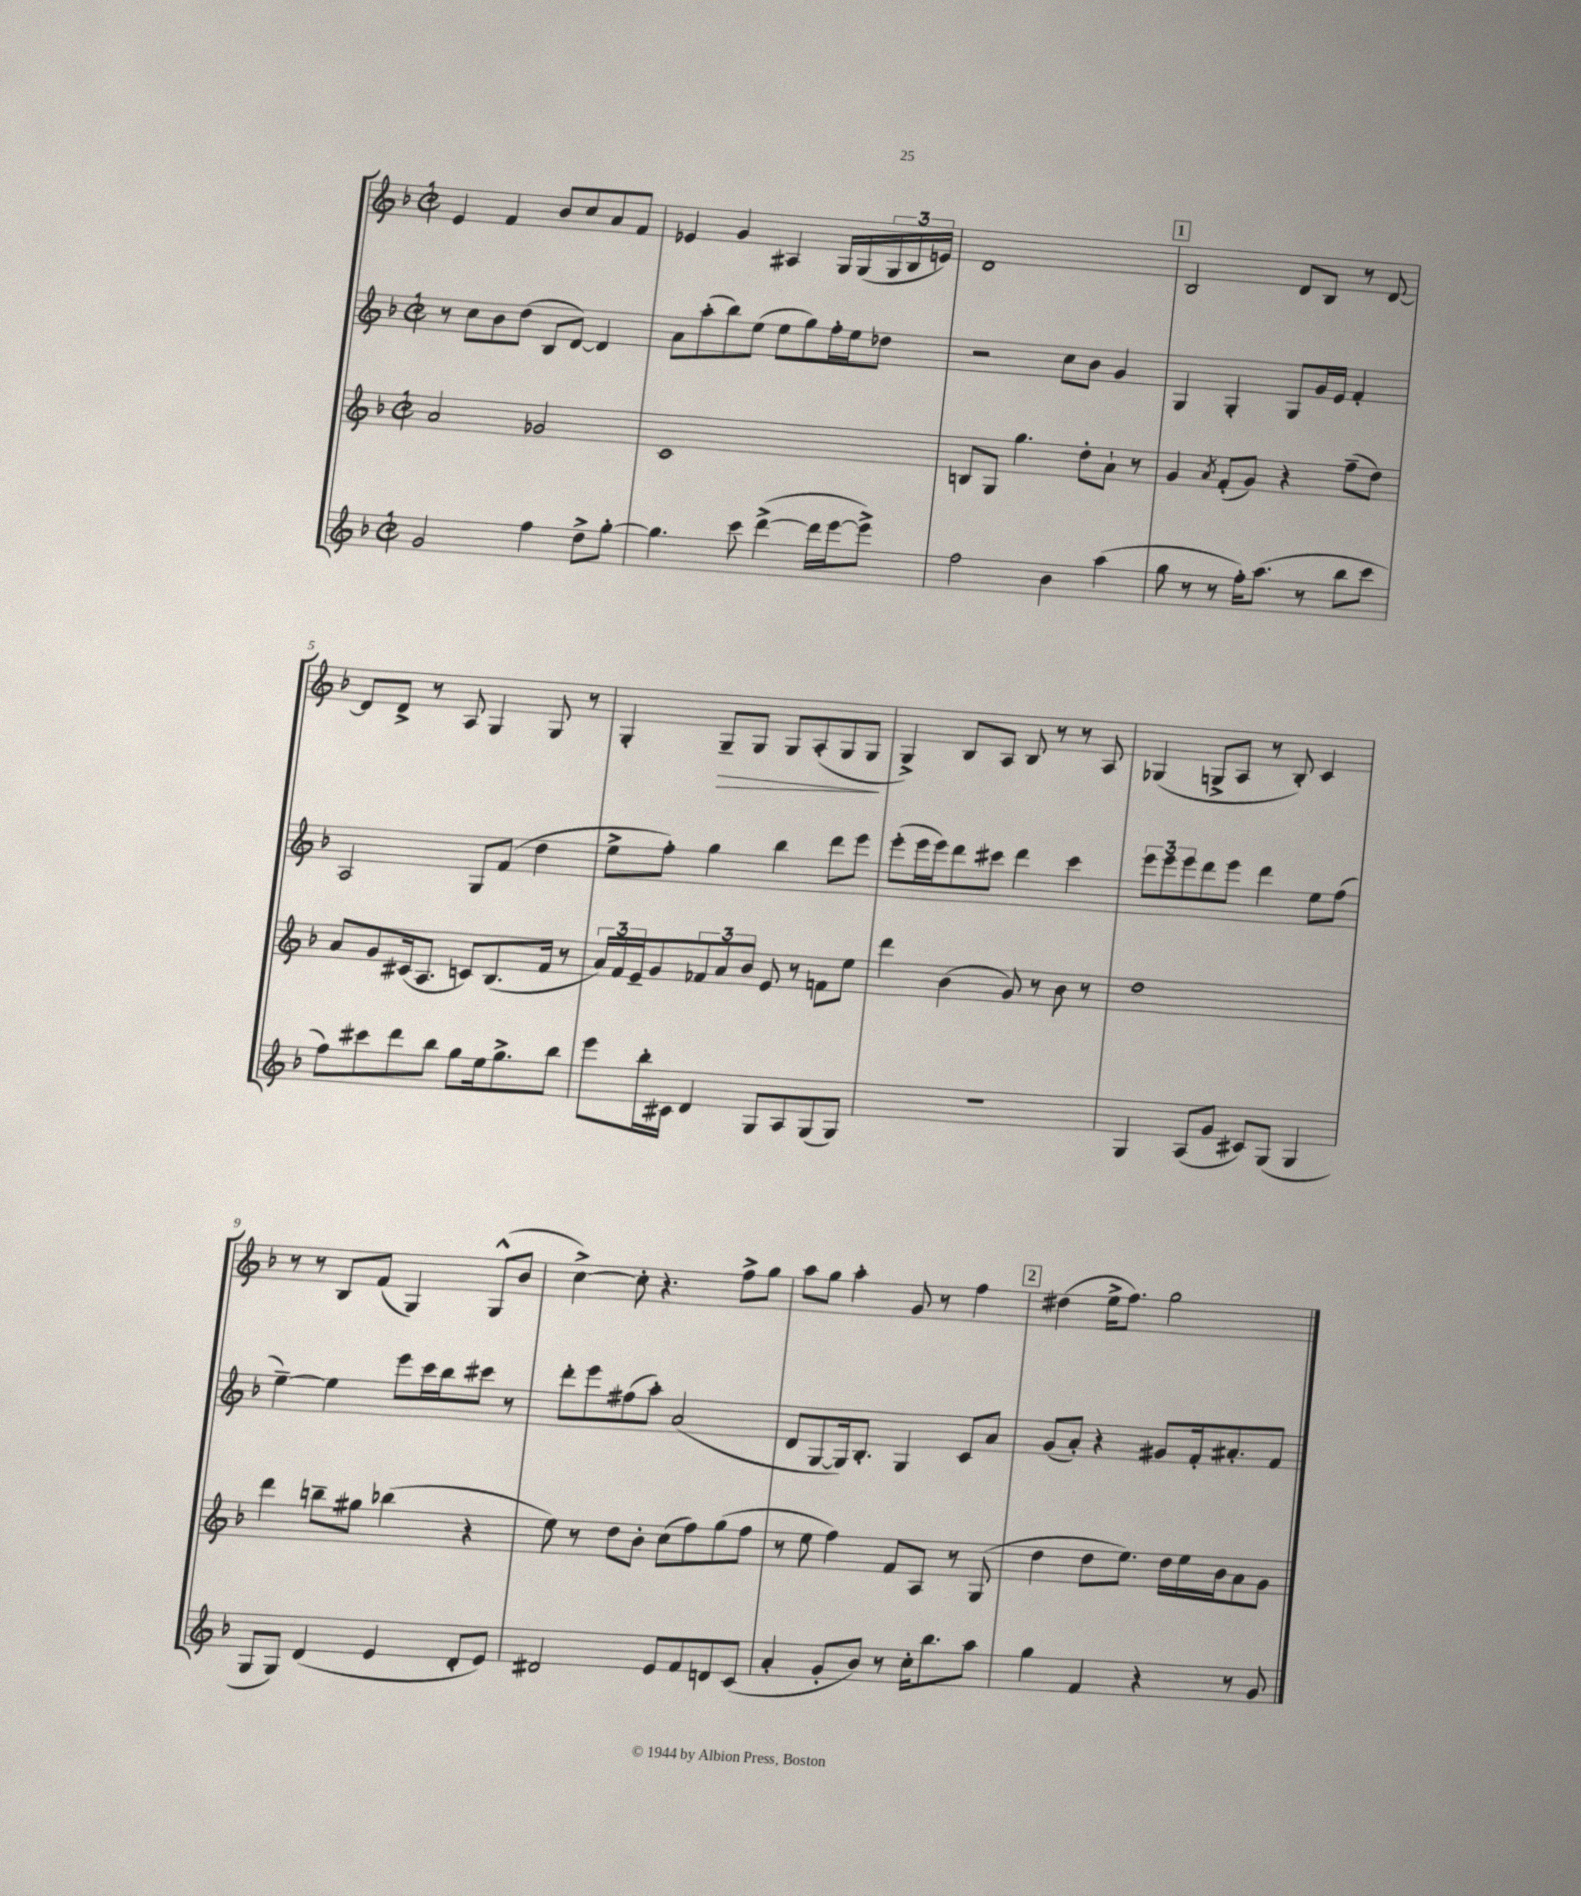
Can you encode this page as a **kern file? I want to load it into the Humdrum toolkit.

**kern	**kern	**kern	**kern
*staff4	*staff3	*staff2	*staff1
*clefG2	*clefG2	*clefG2	*clefG2
*k[b-]	*k[b-]	*k[b-]	*k[b-]
*M2/2	*M2/2	*M2/2	*M2/2
*met(c|)	*met(c|)	*met(c|)	*met(c|)
2g	2a	8r	4e
.	.	8cc	.
.	.	8b-	4f
.	.	(8dd	.
4ff	2g-	8B-	8b-
.	.	[8d)	8cc
8dd^	.	4d]	8a
[8gg'	.	.	8f
=	=	=	=
4.gg]	1c	8a	4e-
.	.	(8aa'	.
.	.	8bb-)	4g
8ccc	.	(8ee	.
([4ddd^	.	8ee	4A#
.	.	8gg)	.
16ddd]	.	16ff'	16G
[16eee	.	16ee	(16G
8eee^])	.	8dd-	24G
.	.	.	24B-
.	.	.	24e)
=	=	=	=
2ff	8B	2r	1d
.	8G	.	.
.	4.gg	.	.
4b-	.	8cc	.
.	8dd'	8b-	.
(4aa	8a`	4g	.
.	8r	.	.
=	=	=	=
8gg	4g	4G	2B-
8r	.	.	.
.	8qa	.	.
8r	(8f'	4G'	.
16ff')	8g)	.	.
(8.aa	.	.	.
.	4r	8G	8d
8r	.	16g	8B-
.	.	16e	.
8bb-	(8ff~	4f'	8r
8ccc	8dd)	.	[8d
=	=	=	=
8ff)	8a	2A	8d]
8ccc#	8g	.	8d^
8ddd	(16c#	.	8r
.	8.A	.	.
8bb-	.	.	8A
8gg	8c)	8G	4G
16ee	(8.B-	(8f	.
8.gg^	.	.	.
.	.	4dd	8G
.	16f	.	.
8bb-	8r	.	8r
=	=	=	=
8eee	24a)	8ee^	4G'
.	24f	.	.
.	24e~	.	.
16bb-'	8g	8ff')	.
16c#	.	.	.
4d	12f-	4gg	8G~
.	12a	.	.
.	.	.	8G
.	12b-	.	.
8G	8e	4bb-	8G
8A	8r	.	(8A'
(8G	8f	8ddd	8G
8G)	8ee	8eee	8G
=	=	=	=
1r	4ddd	(8eee'	4G^)
.	.	16eee	.
.	.	16eee)	.
.	(4b-	8ddd	8B-
.	.	8ccc#	8A
.	8g)	4ddd	8B-
.	8r	.	8r
.	8b-	4ccc#	8r
.	8r	.	8A
=	=	=	=
4G	1dd	12eee	(4G-
.	.	12eee	.
.	.	12eee	.
(8A	.	8ddd	8G^
8g	.	8eee	8A
8c#)	.	4ddd	8r
(8G	.	.	8B-')
4G	.	8ee	4c
.	.	(8ff	.
=	=	=	=
8G	4ddd	[4ee~)	8r
8G)	.	.	8r
(4d	8bb~	4ee]	8B-
.	8gg#	.	(8f
4e	(4bb-	8eee	4G)
.	.	16ccc	.
.	.	16bb-	.
8d'	4r	8ccc#	(8G^^
8e)	.	8r	8b-
=	=	=	=
2d#	8ee)	8ddd'	[4cc^)
.	8r	8eee	.
.	8dd	(8ff#	8cc']
.	8b-'	8aa')	4.r
8e	(8cc	(2a	.
8f	8ff)	.	.
8d	(8gg	.	8ff^
(8c	8ff	.	8gg
=	=	=	=
4a'	8r	8d	8aa
.	8ee	[8G	8gg
8g'	4ff)	16G])	4aa'
.	.	8.B-'	.
8b-)	.	.	.
8r	8f	4G	8g
16cc'	8A	.	8r
8.bb-	.	.	.
.	8r	8c	4ff
8aa	(8G	8a	.
=	=	=	=
4gg	4dd	(8g	(4dd#
.	.	8a')	.
4f	8dd	4r	16ee^
.	.	.	8.ff)
.	8.ee)	.	.
4r	.	8g#	2gg
.	16dd	.	.
.	16ee	16f'	.
.	16b-	8.a#'	.
8r	8a	.	.
8g	8g	8f	.
==	==	==	==
*-	*-	*-	*-
